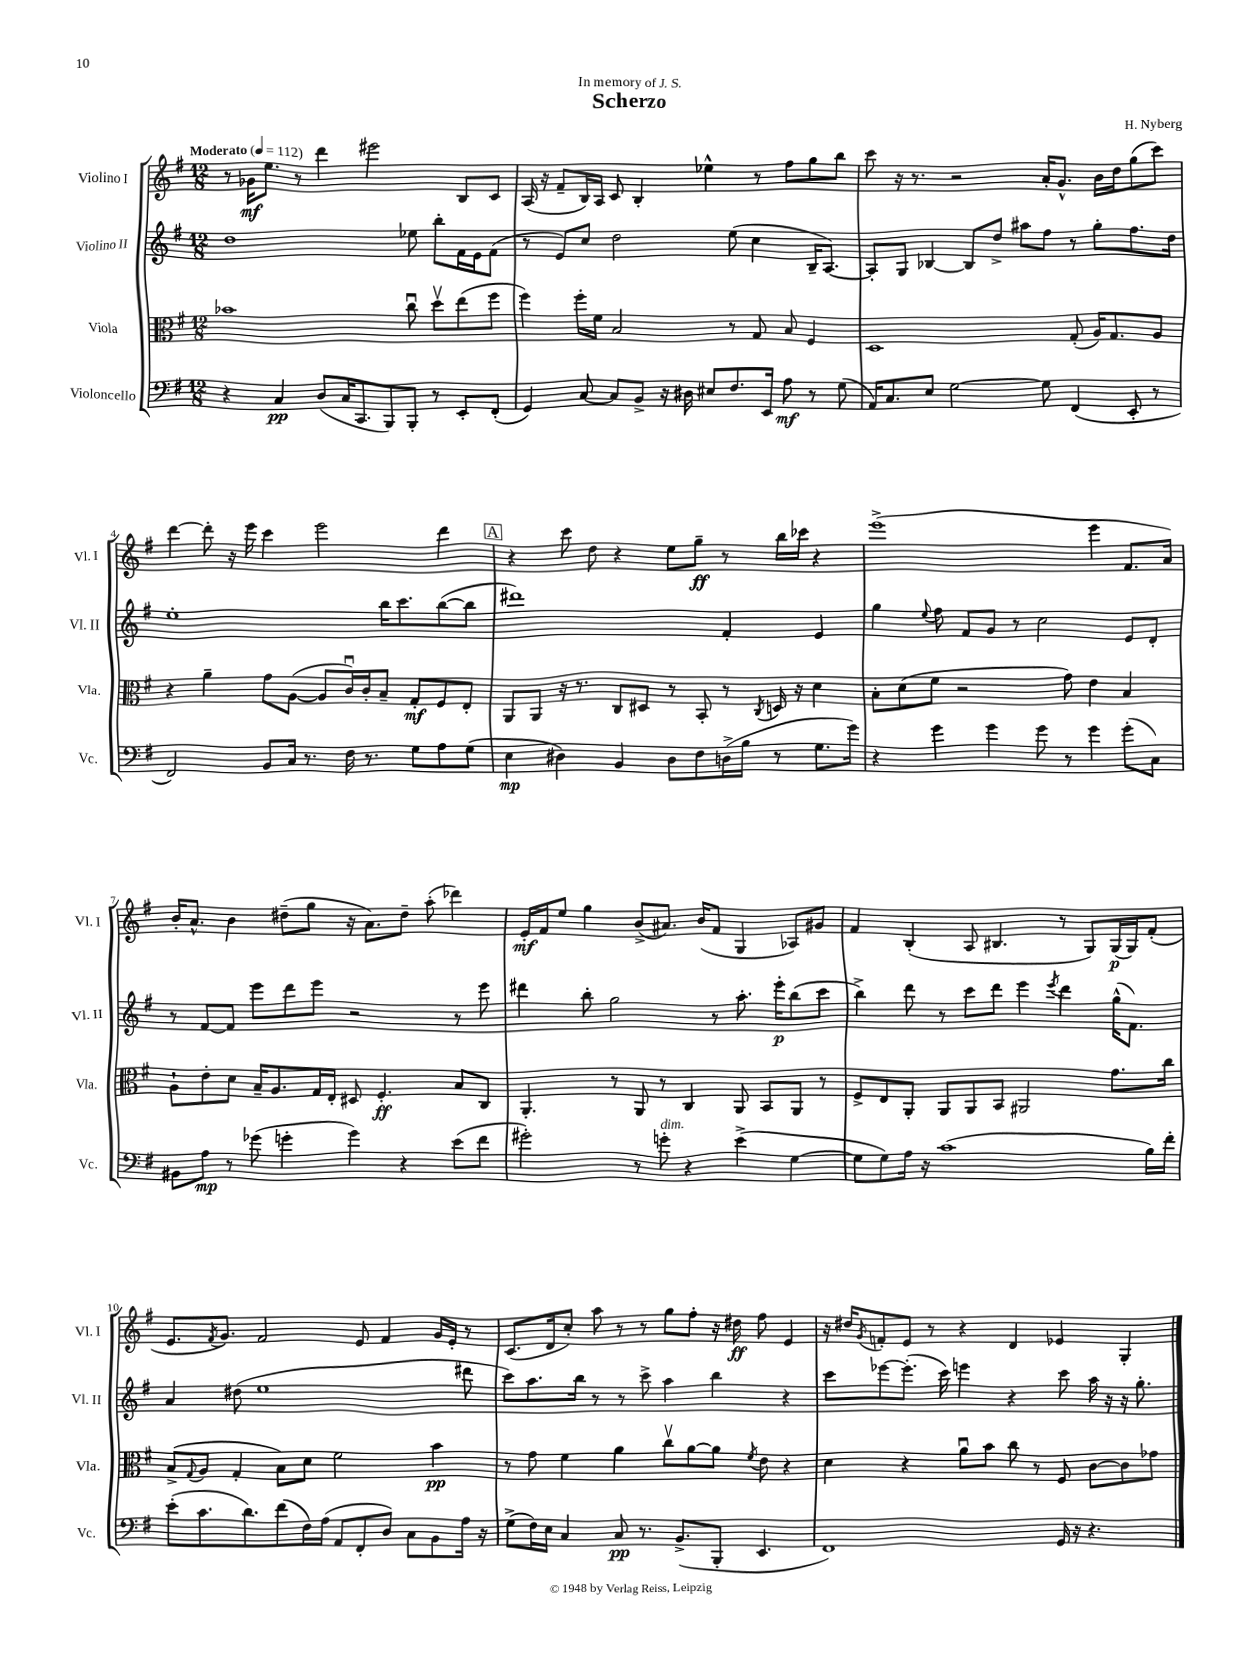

**kern	**kern	**kern	**kern
*staff4	*staff3	*staff2	*staff1
*clefF4	*clefC3	*clefG2	*clefG2
*k[f#]	*k[f#]	*k[f#]	*k[f#]
*M12/8	*M12/8	*M12/8	*M12/8
*MM112	*MM112	*MM112	*MM112
4r	1b-	1dd	8r
.	.	.	16g-\LK
.	.	.	8.ee\J
4C/	.	.	.
.	.	.	8r
(8D/L	.	.	4ddd\
16C/K	.	.	.
8.CC/	.	.	.
.	.	.	2eee#\
8BBB/)	.	.	.
8BBB'/J	8ccu\	8ee-\	.
8r	8ddv\L	8bb'\L	.
8EE'/L	(8ee\	16f#\L	8B/L
.	.	16e\J	.
(8FF#'/J	8ff#\J	(8f#\J	8c/J
=	=	=	=
4GG/)	4ff#\)	8r	(16A/
.	.	.	16r
.	.	8e/L)	8f#~/L
[8C/	16ff#'\LL	8cc/J	16B/L)
.	16f#\JJ	.	16A/JJ
8C/]L	2B/	2dd\	8c/
8BB^/J	.	.	4B'/
16r	.	.	.
16D#\	.	.	.
8E#/L	.	.	4ee-^^\
8.F#/	8r	(8ee\	.
.	8G/	4cc\	8r
16EE/Jk	.	.	.
8A\	8B/	.	8ff#\L
8r	4F#/	16B~/LK	8gg\
.	.	[8.A/J)	.
(8G\	.	.	8bb\J
=	=	=	=
16AA/LK)	1D	8A'/]L	8ccc\
8.C/	.	.	.
.	.	8G/J	16r
.	.	.	8.r
8E/J	.	[4B-/	.
[2G\	.	.	2r
.	.	8B-/]L	.
.	.	8dd^/J	.
.	.	8aa#\L	.
8G\]	.	8ff#\J	16a'/LK
.	.	.	8.g^^/J
(4FF#/	(8G'/	8r	.
.	16A/LK)	8gg'\L	16b\LL
.	8.G/	.	16dd\J
8EE'/	.	8.ff#\	(8gg\
8r	8A/J	.	8ccc\J)
.	.	16dd\Jk	.
=	=	=	=
2FF#/)	4r	1ee'	[4ddd\
.	4a~\	.	8ddd'\]
.	.	.	16r
.	.	.	16eee\
8BB/L	8g\L	.	4ccc\
16C/Jk	([8A\J	.	.
8.r	.	.	.
.	8A/]L	.	2eee\
16F#\	16cu/L)	.	.
8.r	16c'/J	.	.
.	8B~/J	16bb\LK	.
.	.	8.ccc\	.
8G\L	8G'/L	.	.
8A\	8F#/	([8bb\	4ddd\
(8G\J	8E'/J	8bb\]J	.
=	=	=	=
4E\	8AA/L	1ddd#)	4r
.	8AA/J	.	.
4D#\)	16r	.	8ccc\
.	8.r	.	.
.	.	.	8dd\
4BB/	8C/L	.	4r
.	8D#/J	.	.
8D#\L	8r	.	8ee\L
8F#\	8BB'/	.	8gg~\J
(16D^\L	8r	4f#'/	8r
16B\JJ	.	.	.
.	8qC/	.	.
8r	16D/	.	16bb\LL
.	16r	.	16ccc-\JJ
8.G\L	4d\	4e/	4r
16g\Jk)	.	.	.
=	=	=	=
4r	8B'\L	4gg\	(1eee^
.	(8d\	.	.
.	.	8qqee/	.
4g\	8f#\J	8ff#\	.
.	2r	8f#/L	.
4g\	.	8g/J	.
.	.	8r	.
8g\	.	2cc\	.
8r	8g\)	.	.
4g\	4e\	.	4eee\
(8g'\L	4B/	8e/L	8.f#/L
8C\J)	.	8d'/J	.
.	.	.	16a/Jk)
=	=	=	=
8BB#\L	8A`\L	8r	16b'/LK
.	.	.	8.a^^/J
8A\J	8e'\	[8f#/L	.
8r	8d\J	8f#/]J	4b\
(8g-\	16B~/LK	8eee\L	.
.	8.A/	.	.
4g'\	.	8ddd\	(8dd#~\L
.	16G/L	8eee\J	8gg\J
.	16E'/JJ	.	.
4g\)	8D#/	2r	16r
.	.	.	8.a\L)
.	4.F#'/	.	.
4r	.	.	8dd#~\J
.	.	.	(8aa'\
(8e\L	8B/L	8r	4ddd-\)
8f#\J	8C/J	8eee\	.
=	=	=	=
2g#'\)	4.AA'/	4ddd#\	16e'/LL
.	.	.	16f#/J
.	.	.	8ee/J
.	.	8bb'\	4gg\
.	8r	2gg\	.
8r	8AA/	.	(8b^/L
8g'\	8r	.	8.a#/J)
4r	4C/	.	.
.	.	.	(16b/LK
.	.	8r	8f#/J
(4e^\	8AA/	8.aa'\	4G/
.	8BB/L	.	.
.	.	16eee'\LK	.
[4G\	8AA/J	(8bb\	8A-/L)
.	8r	8ccc\J	8g#/J
=	=	=	=
8G\]L	8F#^/L	4bb^\)	4f#/
8G\)	8E/	.	.
16A\Jk	8AA'/J	8ddd\	(4B'/
16r	.	.	.
(1c	8AA/L	8r	.
.	8AA/	8ccc\L	8A/
.	8BB/J	8ddd\J	4.B#/
.	2AA#/	4eee\	.
.	.	8qeee/	.
.	.	4ddd\	8r
.	.	.	8G/L)
.	8.g\L	(16gg^^\LK	(16G/L
.	.	8.f#\J)	16G/J)
16B\LL)	.	.	(8f#'/J
16f#'\JJ	16cc\Jk	.	.
=	=	=	=
(8e'\L	(8B^/L	4a/	8.e/L
.	8qqG/	.	.
8.c\	8A/J	.	.
.	.	.	8qf#/
.	.	.	8.g/J)
.	4G'/	(8dd#\	.
8.d\)	.	.	.
.	.	1ee	2f#/
(8f#\	8B\L)	.	.
16F#\L)	8d\J	.	.
(16A\JJ	.	.	.
8AA/L	2f#\	.	.
8FF#'/	.	.	8e/
8D/J)	.	.	4f#/
8C\L	.	.	.
8BB\	4b\	.	16g/LL
.	.	.	16e'/JJ
16A\Jk	.	8ddd#\	8r
16r	.	.	.
=	=	=	=
(8G^\L	8r	8ccc\L)	(8.c/L
16F#\L)	8g\	8.aa\	.
16E\JJ	.	.	16d/k
4C/	4f#\	.	8cc'/J)
.	.	16bb\Jk	.
.	.	8r	8aa\
8C/	4a\	8r	8r
8.r	.	8ccc^\	8r
.	8ccv\L	4aa\	8gg\L
(8.BB^/L	.	.	.
.	[8a\	.	8ff#'\J
8BBB'/J	8a\]J	4bb\	16r
.	.	.	16dd#\
.	8qf#/	.	.
4.EE/	8e\	.	8ff#\
.	4r	4r	4e/
=	=	=	=
1FF#)	4d\	8ccc\L	16r
.	.	.	16dd#/LK
.	.	.	8qg/
.	.	[8eee-\	8f'/
.	4r	(8.eee-'\]J	8e/J
.	.	.	8r
.	.	16ccc\)	.
.	8au\L	4eee\	4r
.	8b\J	.	.
.	8cc\	4r	4d/
.	8r	.	.
16GG/	8F#/	8ccc\	4e-/
16r	.	.	.
4.r	[8c\L	16aa\	.
.	.	16r	.
.	8c\]	16r	4G'/
.	.	8.gg'\	.
.	8g-\J	.	.
==	==	==	==
*-	*-	*-	*-
